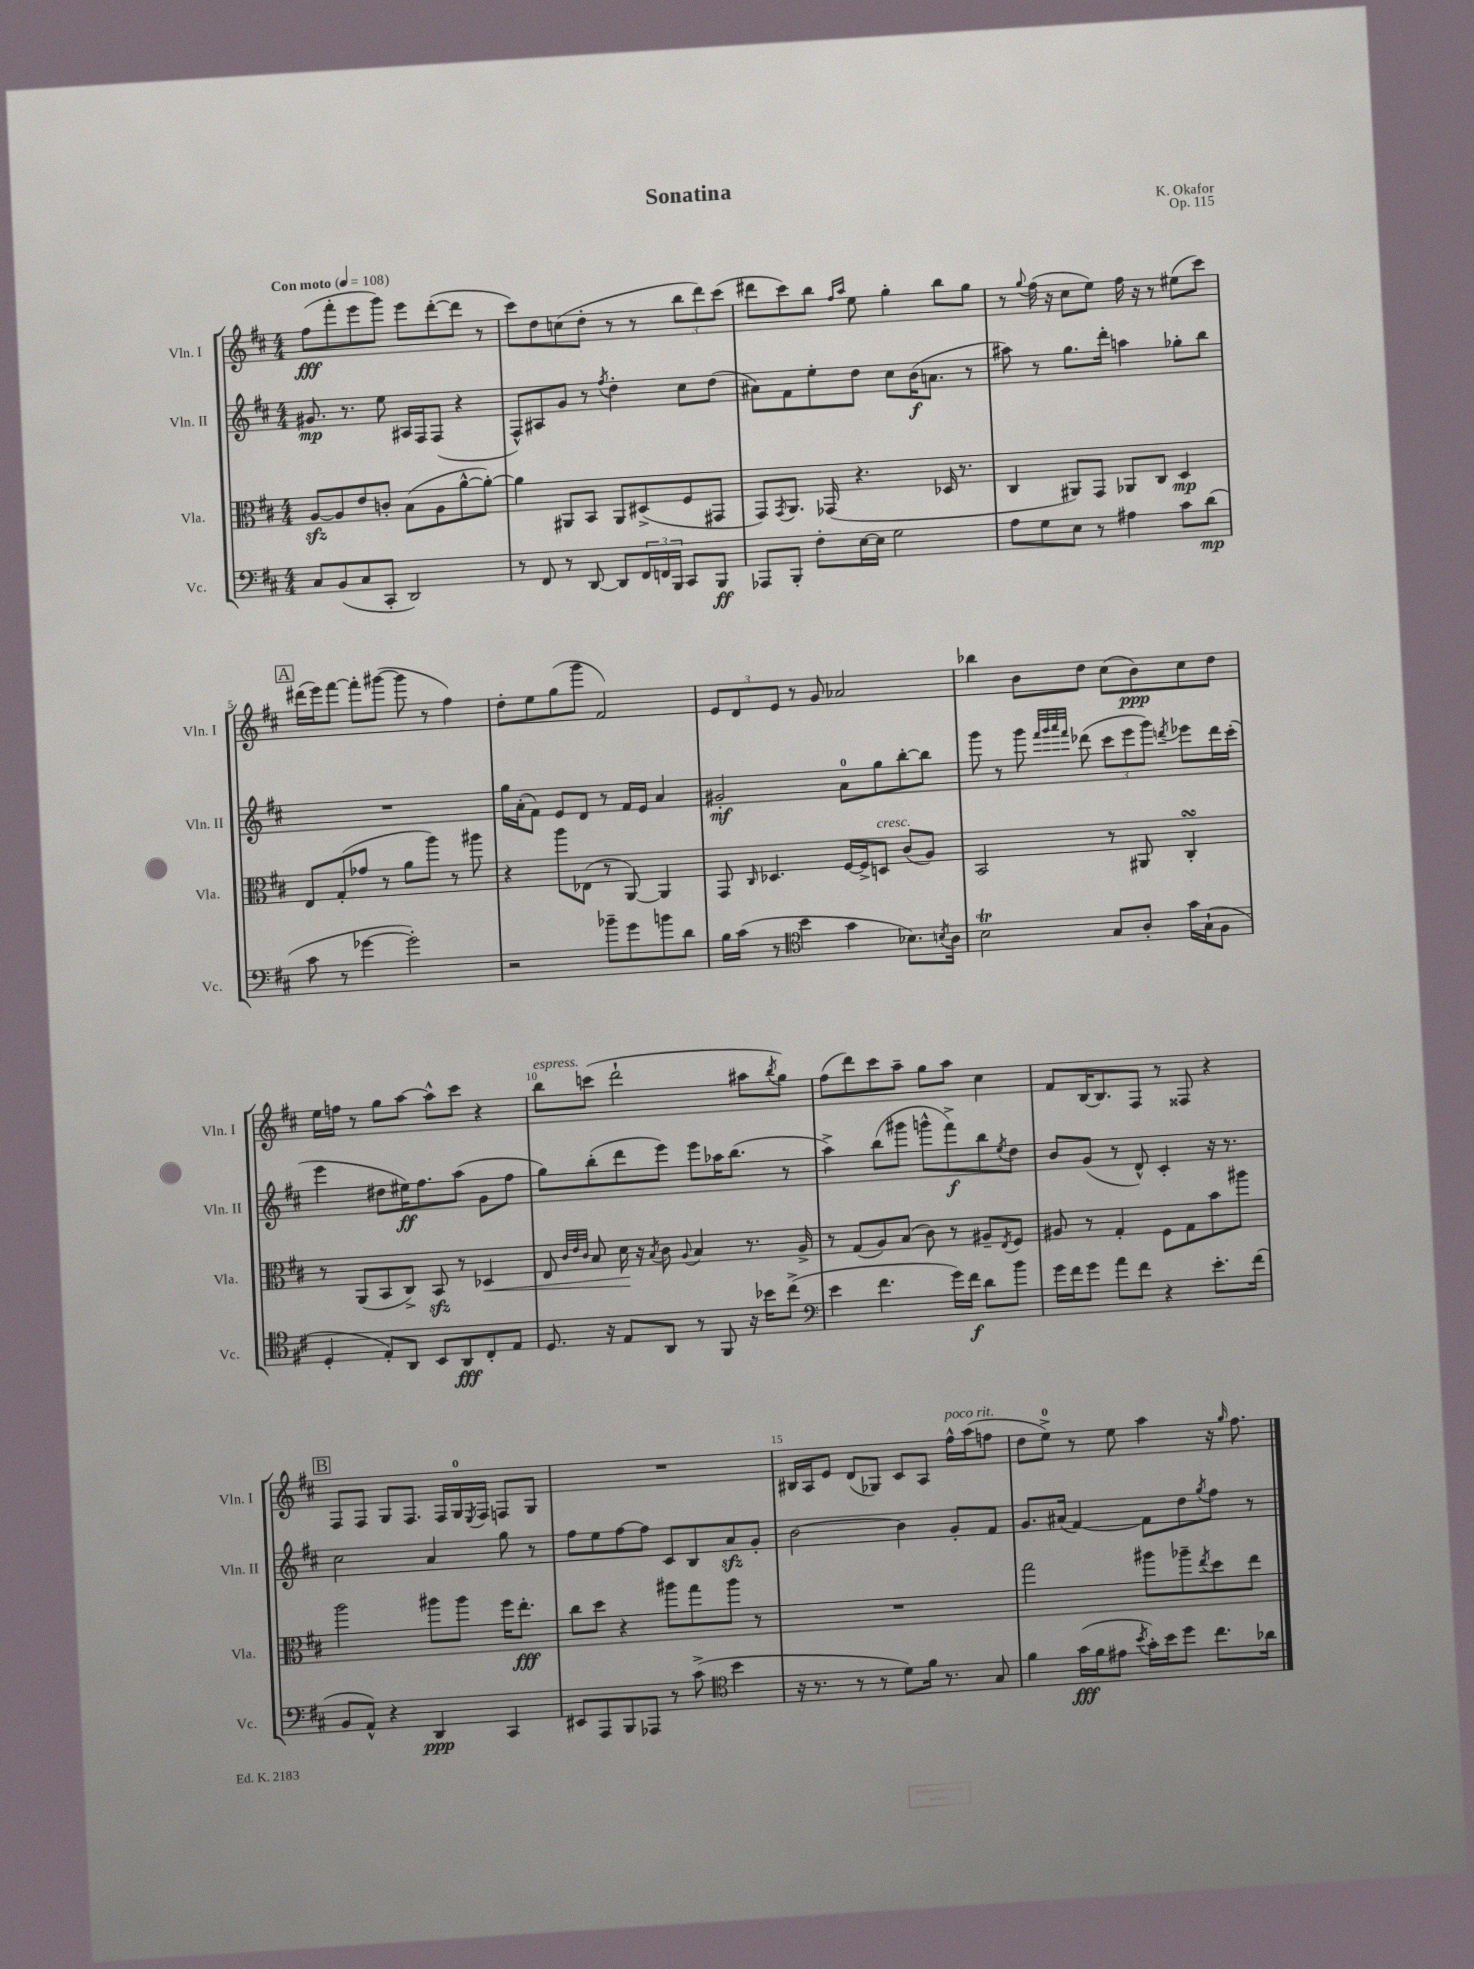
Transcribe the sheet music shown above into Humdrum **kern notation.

**kern	**kern	**kern	**kern
*staff4	*staff3	*staff2	*staff1
*clefF4	*clefC3	*clefG2	*clefG2
*k[f#c#]	*k[f#c#]	*k[f#c#]	*k[f#c#]
*M4/4	*M4/4	*M4/4	*M4/4
*MM108	*MM108	*MM108	*MM108
8C#	[8A	8.g#	(8ff#
(8BB	8A]	.	8fff#'
.	.	8.r	.
8C#	8e	.	8eee
8CC#'	8c'	8ee	8ggg)
2DD)	(8B	16A#	8eee
.	.	16F#	.
.	8A	(8F#	([8ddd'
.	[8a^^	4r	8ddd]
.	8a'_)	.	8r
=	=	=	=
8r	4a]	8F#^^)	8ccc#)
8FF#	.	8A#	8dd
8r	8AA#	8g	(8cc
[8DD	8BB	8r	8dd'
.	.	8qff#	.
8DD]	8AA#	4dd'	8r
24FF#	(8D#^	.	8r
24FF	.	.	.
24BBB	.	.	.
8CC#	8F#	8cc#	12bb
.	.	.	12ddd)
8BBB	8GG#	(8dd	.
.	.	.	(12ccc#
=	=	=	=
8AAA-	8GG)	8a#)	8ddd#
.	8qGG	.	.
8BBB'	8.AA	8f#	8ccc#)
8F#'	.	8ee'	8bb
.	(16GG-	.	.
.	.	.	16qqff#
.	.	.	16qqaa
[16E	4.r	8dd	8ee
16E]	.	.	.
2G	.	8cc#	4gg'
.	.	(16b	.
.	.	8.a	.
.	16D-	.	8bb
.	8.r	.	.
.	.	8r	8gg
=	=	=	=
8A	4C#	8aa#)	8r
.	.	.	8qqgg
8G	.	8r	(16ff#
.	.	.	16r
8E	8AA#)	8.gg	8cc#
8r	8GG	.	8ee)
.	.	16ddd'	.
4A#	8AA-	4aa	16ff#
.	.	.	16r
.	8C#	.	8r
8c#	4D	8gg-'	(8ee#
(8d	.	8bb	8ccc#)
=	=	=	=
8c#	8E	1r	(16ddd#
.	.	.	16eee)
8r	(8G'	.	[8fff#
[4g-	8g-	.	8fff#']
.	8r	.	([8ggg#
2g-'])	8a	.	8ggg#]
.	8aa)	.	8r
.	8r	.	4ff#)
.	8aa#	.	.
=	=	=	=
2r	4r	16gg	8dd'
.	.	(16a'	.
.	.	8f#)	8ee
.	8aa	8e	(8gg
.	(8E-	8d	8ggg
8b-~	8r	8r	2f#)
8g	[8AA)	16f#	.
.	.	16e	.
8b	4AA]	4a	.
8d	.	.	.
=	=	=	=
16B	8GG	2g#'	12e
(16c#	.	.	.
.	.	.	12d
.	16qqC#	.	.
8r	4.D-	.	.
.	.	.	12e
*clefC4	*	*	*
4b	.	.	8r
.	.	.	8g
4g	[16F#	8a	2a-
.	16F#^]	.	.
.	8D	8gg	.
8.B-)	(8c#	[8bb'	.
.	8A)	8bb]	.
8qB	.	.	.
16A	.	.	.
=	=	=	=
2B	2BB	8ggg	4bb-
.	.	8r	.
.	.	8ggg	8b
.	.	32qqfff#	.
.	.	32qqggg	.
.	.	32qqaaa	.
.	.	32qqfff#	.
.	.	(8ddd-	8dd
8G	8r	12ccc#	(8cc#
.	.	12eee	.
8A'	8AA#	.	8b)
.	.	12ggg)	.
.	.	8qddd	.
16g	4C#'	8eee-	8cc#
(16G`	.	.	.
8F#	.	16ddd	8dd
.	.	(16ccc#'	.
=	=	=	=
4D'	8r	4eee	16ee
.	.	.	16ff
.	(8AA	.	8r
8E')	8BB	8dd#	8gg
8AA	8C#^)	16ee#)	[8aa
.	.	8.ff#	.
8BB	8BB	.	8aa^^]
8AA	8r	(8aa	8ccc#
8C#'	4D-	8g	4r
8E	.	8ff#	.
=	=	=	=
8.D	8E	8gg)	8bb
.	32qqc#	.	.
.	32qqe	.	.
.	32qqc#	.	.
.	8B	(8bb'	(8ccc
16r	.	.	.
8E	16d	8ddd	2ddd`
.	16r	.	.
.	8qB	.	.
8AA	8c#	8eee)	.
.	8qqA	.	.
8r	4B	8eee	.
8FF#	.	16aa-	.
.	.	(8.bb	.
16r	8.r	.	8aa#
16b-	.	.	.
.	.	.	8qbb
(8cc#^	.	8r	8gg)
.	16A^	.	.
=	=	=	=
*clefF4	*	*	*
4e	8r	4aa^)	(8ff#
.	(8G	.	8ddd)
4.f#	8A)	(8bb	8ccc#
.	(8B	8ggg#	8aa~
.	8c#)	8ggg^^	8gg
16g)	8r	8fff#^)	8aa
16f#	.	.	.
8d	8A#~	8bb	4cc#
.	8qE	8qee	.
8b	8F#	8dd	.
=	=	=	=
16g	8A#	8b	8f#
16f#	.	.	.
8g	8r	(8g	[16B
.	.	.	8.B]
8a	4G'	8r	.
8f#	.	8d^^)	8F#
4r	8F#	4c#'	8r
.	8G	.	8F##
8.e'	8b	16r	4r
.	.	8.r	.
.	8aa#	.	.
(16f#	.	.	.
=	=	=	=
8BB	2aa	2cc#	8F#
8AA^^)	.	.	8F#
4r	.	.	8G
.	.	.	8.F#
4DD	8aa#	4a	.
.	.	.	16F#
.	8aa#	.	16G
.	.	.	8qE
.	.	.	16F#
4CC#	16ff#	8gg	8F
.	8.ee'	.	.
.	.	8r	8G
=	=	=	=
8EE#	8cc#	8ff#	1r
8AAA	8dd	8ee	.
8BBB	4r	[8ff#	.
8AAA-	.	8ff#]	.
8r	8aa#	8c#	.
(8c#^	8gg	8B	.
*clefC4	*	*	*
4b	8aa#	8a	.
.	8r	8g'	.
=	=	=	=
16r	1r	[2b	16B#
8.r	.	.	16A
.	.	.	8e
8r	.	.	(8d
8r	.	.	8G-)
8d)	.	4b]	8c#
16f#	.	.	8A
8.r	.	.	.
.	.	8g'	16ff#^^
.	.	.	(16aa
8G	.	8f#	8ff
=	=	=	=
4f#	2gg	8.g	8dd
.	.	.	8ee^)
.	.	(16a#	.
(16g	.	[4f#)	8r
16f#	.	.	.
8e#	.	.	8ee
8qb	.	.	.
16g')	8aa#	8f#]	4aa
16b	.	.	.
8dd	8aa-~	8dd	.
.	8qee	8qgg	.
8.cc#	8dd	8ff#	16r
.	.	.	16qqgg
.	.	.	8.ff#
.	8ee	8r	.
16a-	.	.	.
==	==	==	==
*-	*-	*-	*-
